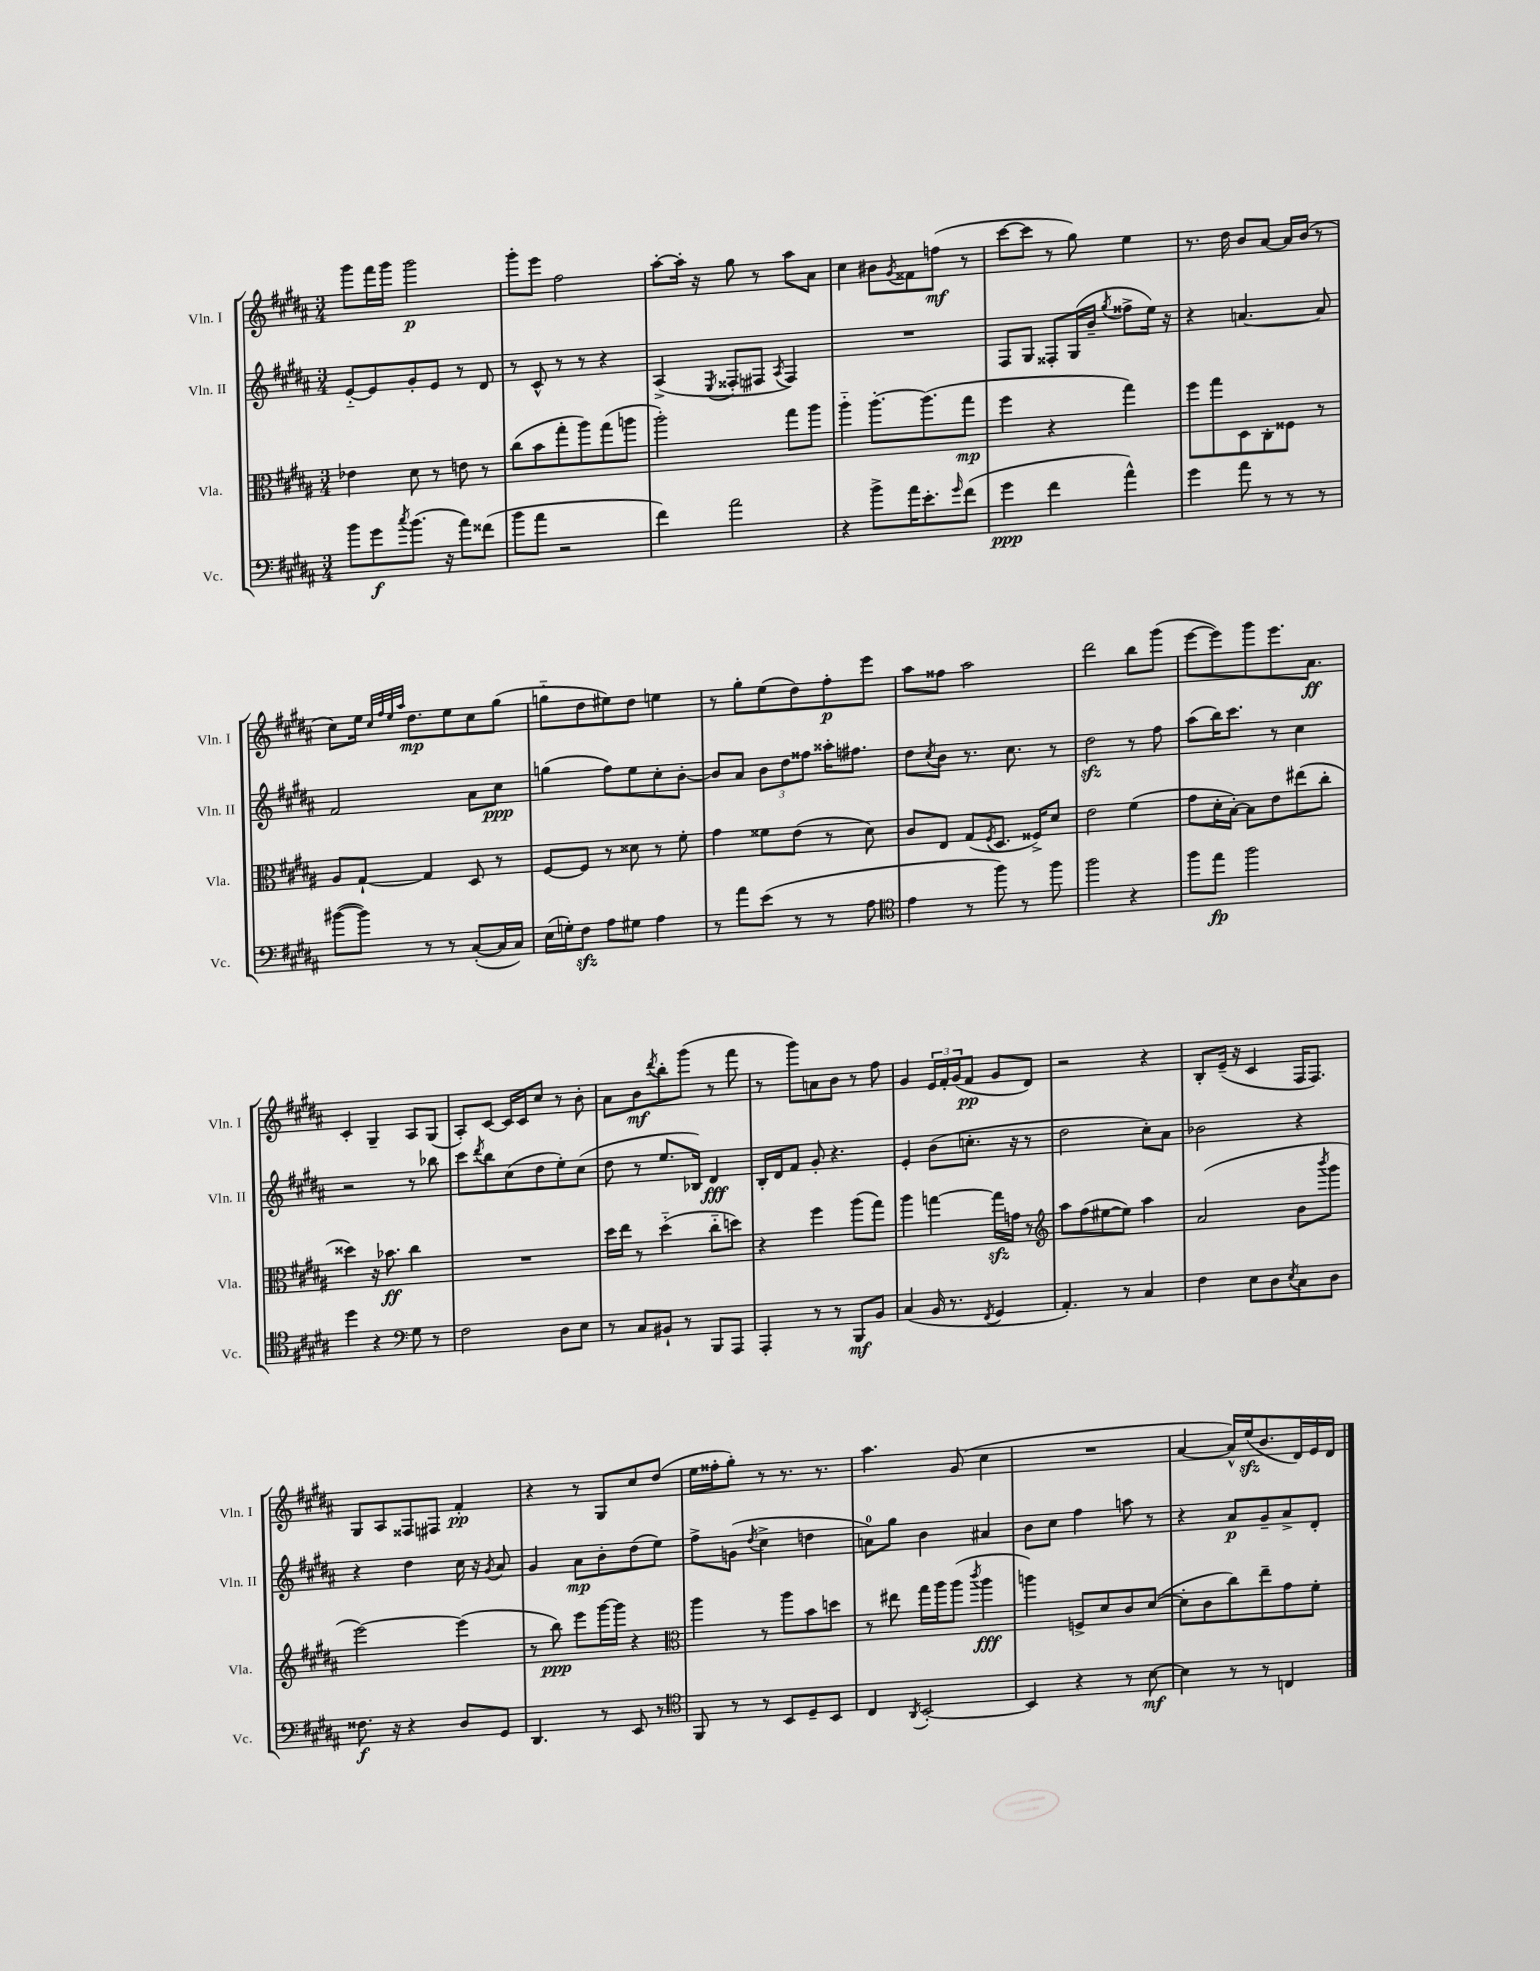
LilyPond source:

<<
\new StaffGroup <<
\new Staff = "s0" \with { instrumentName = "Vln. I" shortInstrumentName = "Vln. I" } {
    \clef treble \key b \major \numericTimeSignature \time 3/4
    gis'''8 fis'''16 gis'''16 gis'''2\p |
    gis'''8-. e'''8 fis''2 |
    ais''8~-. ais''16-. r16 gis''8 r8 ais''8 ais'8 |
    cis''4 bis'8 \acciaccatura { gis'8 } fisis'8 f''8\mf( r8 |
    cis'''8~ cis'''8 r8 gis''8) e''4 |
    r8. dis''16 b'8 ais'8~ ais'16 b'16( r8 |
    cis''8) e''16 \grace { cis''32 fis''32 e''32 ais''32 } dis''8.\mp e''8 cis''8 gis''8( |
    g''8-_ dis''8 eis''8) dis''8 e''4 |
    r8 gis''8-. e''8( dis''8) fis''8-.\p e'''8 |
    ais''8 fisis''8 ais''2 |
    dis'''2 b''8 gis'''8( |
    e'''8~ e'''8) gis'''8 e'''8. ais'8.\ff |
    cis'4-. gis4-- ais8 gis8( |
    ais8-.) cis'8~ cis'16 cis'16 cis''8 r8 b'8-. |
    ais'8 b'8\mf \acciaccatura { dis'''8 } b''8-. gis'''8( r8 fis'''8 |
    r8 gis'''8) a'8 b'8 r8 fis''8 |
    gis'4 \tuplet 3/2 { e'16 fis'16-. gis'16( } fis'8\pp gis'8 dis'8) |
    r2 r4 |
    b8-. e'16--( r16 cis'4 fis16 fis8.) |
    gis8 ais8 fisis8 fis8 fis'4-.\pp |
    r4 r8 gis8 cis''8 dis''8( |
    e''16 fisis''16-. gis''8-.) r8 r8. r8. |
    ais''4. gis'8( cis''4 |
    R2. |
    ais'4~ ais'16-^) e''16\sfz( b'8. dis'16) e'16 dis'16 \bar "|." |
}
\new Staff = "s1" \with { instrumentName = "Vln. II" shortInstrumentName = "Vln. II" } {
    \clef treble \key b \major \numericTimeSignature \time 3/4
    e'8~-_ e'8 gis'8-. e'8 r8 dis'8 |
    r8 cis'8-^ r8 r8 r4 |
    ais4->( \acciaccatura { e8 } fisis8-. fis8 \acciaccatura { ais8 } fis4) |
    R2. |
    fis8 gis8 fisis8-. gis16( b'16-- \acciaccatura { gis''8 } fisis''8-> e''16) r16 |
    r4 a'4.~ a'8 |
    fis'2 ais'8 cis''8\ppp |
    g''4( fis''8) e''8 cis''8-. b'8~-. |
    b'8 ais'8 \tuplet 3/2 { b'8 dis''8 fisis''8 } aisis''16-. fis''8. |
    dis''8 \acciaccatura { cis''8 } b'8 r8. cis''8. r8 |
    dis''2\sfz r8 fis''8 |
    ais''8( b''16) cis'''8. r8 cis''4 |
    r2 r8 bes''8 |
    cis'''8 \acciaccatura { dis'''8 } b''8 cis''8( dis''8 e''8-.) cis''8( |
    dis''8 r8 e''8. bes16) dis'4\fff |
    b16-. dis'16 fis'8 gis'8-. r4. |
    e'4-. b'8( c''8.-. r16 r8 |
    dis''2 cis''8-.) ais'8 |
    bes'2 r4 |
    r4 dis''4 cis''16 r16 \acciaccatura { gis'8 } ais'8 |
    gis'4 ais'8\mp b'8-. dis''8( e''8) |
    fis''8-> g'8( \acciaccatura { dis''8 } cis''4-> d''4 |
    a'8-0) gis''8 b'4 ais'4 |
    b'8 cis''8 fis''4 a''8 r8 |
    r4 ais'8\p gis'8-- ais'8-> dis'8-. \bar "|." |
}
\new Staff = "s2" \with { instrumentName = "Vla." shortInstrumentName = "Vla." } {
    \clef alto \key b \major \numericTimeSignature \time 3/4
    ees'4 dis'8 r8 e'8 r8 |
    cis''8( b'8 gis''8-. ais''8) gis''8( a''8 |
    ais''2-.) gis''8 ais''8 |
    ais''4-_ ais''8.~-. ais''8.( gis''8\mp |
    fis''4 r4 gis''4) |
    fis''8 gis''8 dis8 cis8-. fisis8 r8 |
    ais8 gis8~-! gis4 dis8 r8 |
    fis8~ fis8 r8 disis'8 r8 fis'8-. |
    gis'4 fisis'8 e'8( r8 dis'8) |
    cis'8 e8 gis8( \acciaccatura { fis8 } dis8. fisis16->) dis'8 |
    e'2 fis'4( |
    gis'8 dis'16-. b16~-.) b8 e'8 eis''8( cis''8-. |
    disis''4) r16 bes'8.\ff cis''4 |
    R2. |
    dis''16 e''16 r8 dis''4-_( cis''8-_ d''8) |
    r4 fis''4 ais''8( gis''8) |
    ais''4 g''4~ g''16\sfz g'16 r8 |
    \clef treble ais''8 fis''8( eis''8~ eis''8) ais''4 |
    ais'2( b'8 \acciaccatura { b'''8 } gis'''8 |
    e'''2~) e'''4( |
    r8 b''8\ppp) e'''8 gis'''16~ gis'''16 r4 |
    \clef alto ais''4 r8 ais''8 b'8 d''8 |
    r8 eis''8 gis''16 ais''16 ais''8( \acciaccatura { cis'''8 } ais''4\fff |
    a''4) f8-> dis'8 cis'8 dis'8~( |
    dis'8-. cis'8 cis''8) e''8-- gis'8 fis'8-. \bar "|." |
}
\new Staff = "s3" \with { instrumentName = "Vc." shortInstrumentName = "Vc." } {
    \clef bass \key b \major \numericTimeSignature \time 3/4
    b'8 gis'8\f \acciaccatura { cis''8 } b'8.( r16 ais'8) fisis'8( |
    b'8 ais'8 r2 |
    fis'4) ais'2 |
    r4 b'8-> ais'16 e'8.-. \grace { gis'16 } fis'8( |
    gis'4\ppp fis'4 ais'4-^) |
    gis'4 ais'8 r8 r8 r8 |
    bis'8~( bis'8) r8 r8 cis8~-.( cis16 cis16) |
    e16( g16-.) fis8\sfz ais8 gis8 ais4 |
    r8 ais'8 e'8( r8 r8 ais8 |
    \clef tenor e'4 r8 fis''8) r8 fis''8 |
    fis''2 r4 |
    fis''8 e''8\fp fis''2 |
    dis''4 r4 \clef bass gis8 r8 |
    fis2 dis8 e8 |
    r8 cis8 bis,8-! r8 b,,8 ais,,8 |
    ais,,4-. r8 r8 b,,8\mf b,8 |
    cis4( b,16 r8. \acciaccatura { fis,8 } gis,4 |
    ais,4.-.) r8 cis4 |
    fis4 e8 dis8 \acciaccatura { e8 } cis8 dis8 |
    fisis8.\f r16 r4 dis8 gis,8 |
    dis,4. r8 e,8 r8 |
    \clef tenor fis,8 r8 r8 b,8 dis8-- b,8 |
    cis4 \acciaccatura { ais,8 } b,2~-. |
    b,4 r4 r8 b8~\mf |
    b4 r8 r8 c4 \bar "|." |
}
>>
>>
\layout { \context { \Score \remove "Bar_number_engraver" } }
